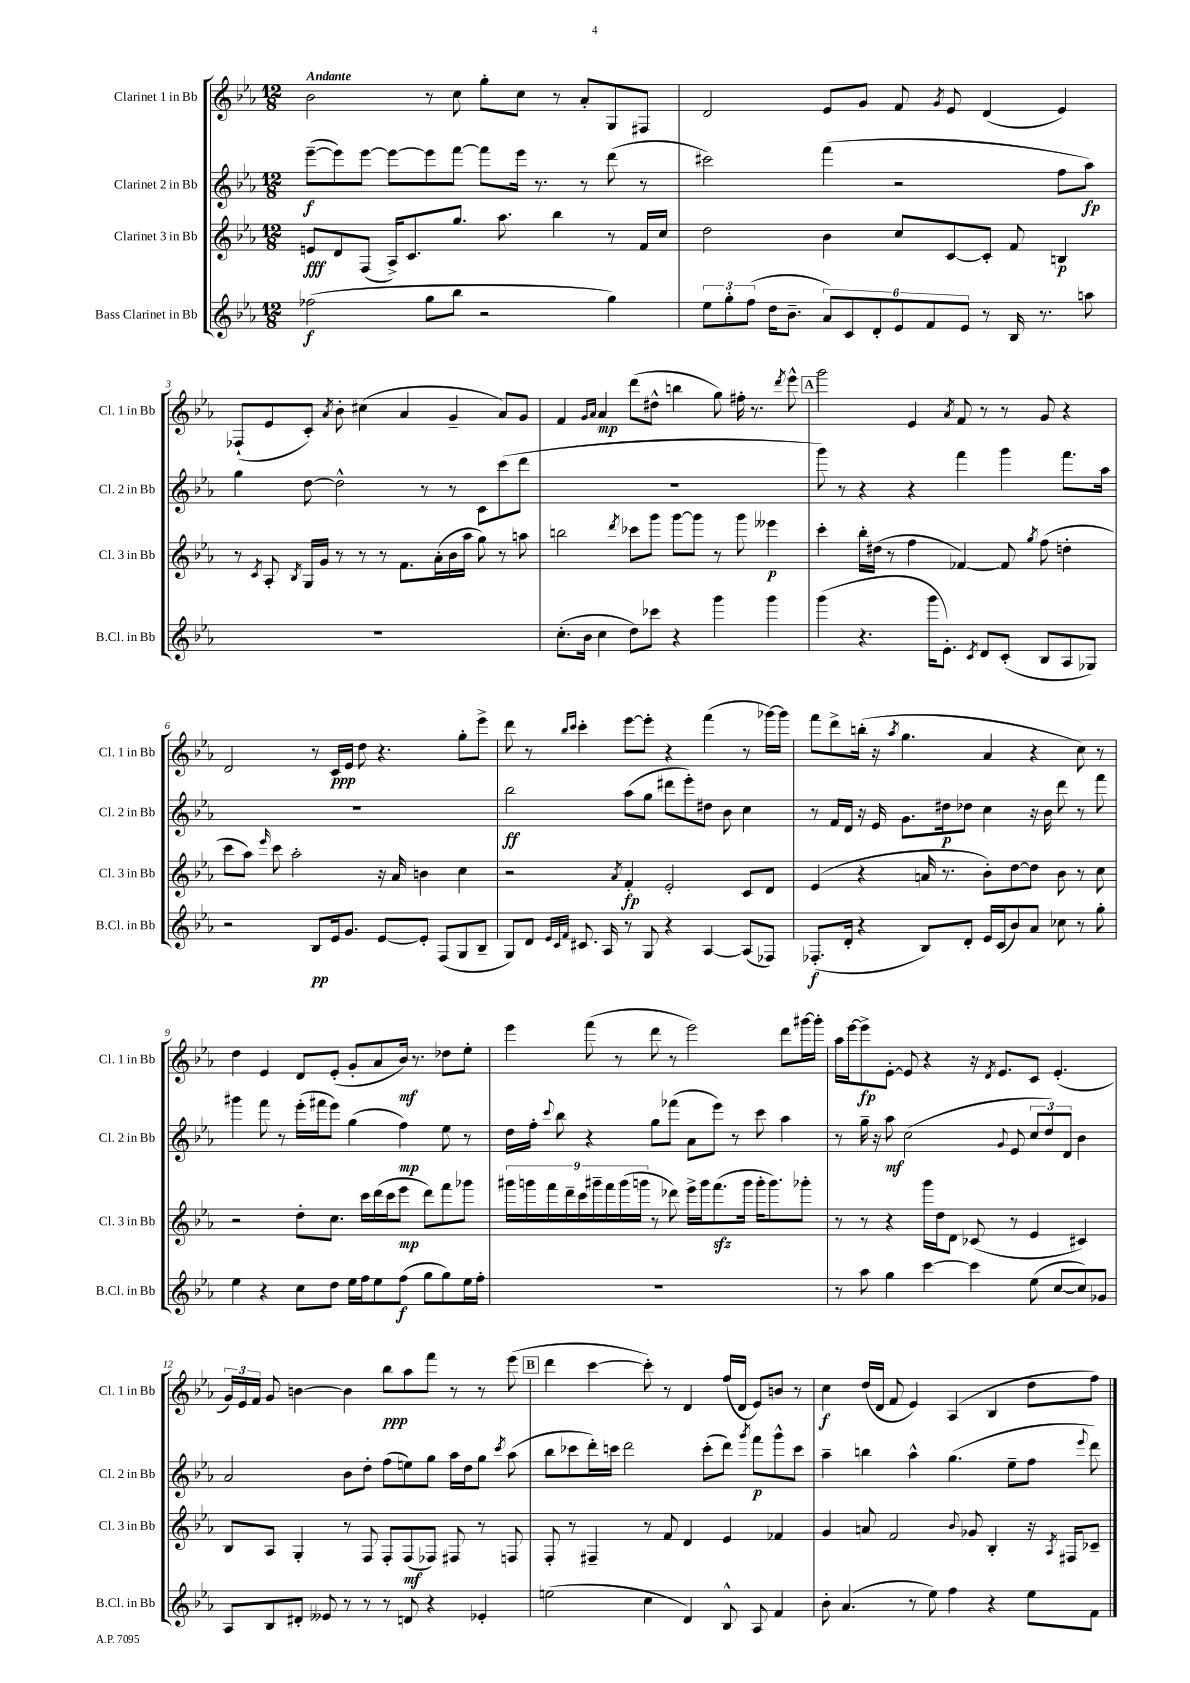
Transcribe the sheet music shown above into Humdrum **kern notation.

**kern	**dynam	**kern	**dynam	**kern	**dynam	**kern	**dynam
*part4	*part4	*part3	*part3	*part2	*part2	*part1	*part1
*staff4	*staff4	*staff3	*staff3	*staff2	*staff2	*staff1	*staff1
*I"Bass Clarinet in Bb	*	*I"Clarinet 3 in Bb	*	*I"Clarinet 2 in Bb	*	*I"Clarinet 1 in Bb	*
*I'B.Cl. in Bb	*	*I'Cl. 3 in Bb	*	*I'Cl. 2 in Bb	*	*I'Cl. 1 in Bb	*
*clefG2	*	*clefG2	*	*clefG2	*	*clefG2	*
*k[b-e-a-]	*	*k[b-e-a-]	*	*k[b-e-a-]	*	*k[b-e-a-]	*
*M12/8	*	*M12/8	*	*M12/8	*	*M12/8	*
=1	=1	=1	=1	=1	=1	=1	=1
!	!	!	!	!	!	!LO:TX:a:B:t=Andante	!
(2ff-X\	f	8en/L	fff	([8eee-~\L	f	2b-\	.
.	.	8d/	.	8eee-\])	.	.	.
.	.	(8F/J	.	[8eee-\J	.	.	.
.	.	16A-^/KL)	.	8eee-\L_	.	.	.
.	.	8.c/	.	.	.	.	.
8gg\L	.	.	.	8eee-\]	.	8r	.
8bb-\J	.	8.gg/J	.	[8fff\J	.	8cc\	.
2r	.	.	.	8fff\L]	.	8gg'\L	.
.	.	8.aa-\	.	.	.	.	.
.	.	.	.	16eee-\Jk	.	8cc\J	.
.	.	.	.	8.r	.	.	.
.	.	4bb-\	.	.	.	8r	.
.	.	.	.	8r	.	8a-'/L	.
4gg\)	.	8r	.	(8ddd\	.	8G/	.
.	.	16f/LL	.	8r	.	8F#X/J	.
.	.	16cc/JJ	.	.	.	.	.
=2	=2	=2	=2	=2	=2	=2	=2
12ee-\L	.	2dd\	.	2ccc#X\)	.	2d/	.
12gg'\	.	.	.	.	.	.	.
(12ff\J	.	.	.	.	.	.	.
16dd\KL	.	.	.	.	.	.	.
8.b-~\J	.	.	.	.	.	.	.
12a-/L)	.	4b-\	.	(4fff\	.	8e-/L	.
12c/	.	.	.	.	.	.	.
.	.	.	.	.	.	8g/J	.
12d'/	.	.	.	.	.	.	.
12e-/	.	8cc/L	.	2r	.	8f/	.
12f/	.	.	.	.	.	.	.
.	.	.	.	.	.	8qg/	.
.	.	[8c/	.	.	.	8e-/	.
12e-/J	.	.	.	.	.	.	.
8r	.	8c'/J]	.	.	.	(4d/	.
16B-/	.	8f/	.	.	.	.	.
8.r	.	.	.	.	.	.	.
.	.	4Bn/	p	8ff\L	.	4e-/)	.
8aan\	.	.	.	8aa-\J)	fp	.	.
!!LO:LB:g=z
=3	=3	=3	=3	=3	=3	=3	=3
1.r	.	8r	.	4gg\	.	(8F-X`/L	.
.	.	8qc/	.	.	.	.	.
.	.	8A-'/	.	.	.	8e-/	.
.	.	8qB-/	.	.	.	.	.
.	.	16G/LL	.	[8dd\	.	8c'/J)	.
.	.	16g/JJ	.	.	.	.	.
.	.	.	.	.	.	8qa-/	.
.	.	8r	.	2dd^^\]	.	8b-'\	.
.	.	8r	.	.	.	(4cc#X\	.
.	.	8r	.	.	.	.	.
.	.	8.f\L	.	.	.	4a-/	.
.	.	.	.	8r	.	.	.
.	.	(16a-'\L	.	.	.	.	.
.	.	16b-\	.	8r	.	4g~/	.
.	.	16aa-\JJ	.	.	.	.	.
.	.	8gg\)	.	8c\L	.	.	.
.	.	8r	.	(8ccc\	.	8a-/L)	.
.	.	8aan\	.	8ddd\J	.	8g/J	.
=4	=4	=4	=4	=4	=4	=4	=4
(8.cc'\L	.	2bbn\	.	1.r	.	4f/	.
16b-\Jk	.	.	.	.	.	.	.
.	.	.	.	.	.	16qqg/LL	.
.	.	.	.	.	.	16qqa-/JJ	.
4cc\	.	.	.	.	.	4a-/	mp
.	.	8qddd/	.	.	.	.	.
8dd\L)	.	8ccc-X\L	.	.	.	(8ddd\L	.
8ccc-X\J	.	8ggg\J	.	.	.	8dd#X^^\J	.
4r	.	[8ggg\L	.	.	.	4bbn\	.
.	.	8ggg\J]	.	.	.	.	.
4ggg\	.	8r	.	.	.	8gg\)	.
.	.	8ggg\	.	.	.	16ff#X'\	.
.	.	.	.	.	.	8.r	.
4ggg\	.	4eee--X\	p	.	.	.	.
.	.	.	.	.	.	8qddd/	.
.	.	.	.	.	.	8eee-^^\	.
!!LO:REH:place=s1:t=A
=5	=5	=5	=5	=5	=5	=5	=5
(4ggg\	.	4ccc'\	.	8ggg\)	.	2ggg\	.
.	.	.	.	8r	.	.	.
4.r	.	16bb-'\LL	.	4r	.	.	.
.	.	(16dd#X\JJ	.	.	.	.	.
.	.	8r	.	.	.	.	.
.	.	4ff\	.	4r	.	4e-/	.
16ggg\KL	.	.	.	.	.	.	.
8.e-'\J)	.	.	.	.	.	.	.
.	.	.	.	.	.	8qa-/	.
.	.	[4f-X/)	.	4fff\	.	8f/	.
8qc/	.	.	.	.	.	.	.
8d/L	.	.	.	.	.	8r	.
(8c'/J	.	8f-/]	.	4ggg\	.	8r	.
.	.	8qgg/	.	.	.	.	.
8B-/L	.	(8ff\	.	.	.	8g/	.
8A-/	.	4ddn'\	.	8.fff\L	.	4r	.
8G-X/J)	.	.	.	.	.	.	.
.	.	.	.	16aa-\Jk	.	.	.
!!LO:LB:g=z
=6	=6	=6	=6	=6	=6	=6	=6
2r	.	8ccc\L	.	1.r	.	2d/	.
.	.	8aa-\J)	.	.	.	.	.
.	.	16qqeee-/	.	.	.	.	.
.	.	8ccc\	.	.	.	.	.
.	.	2aa-'\	.	.	.	.	.
8B-/L	pp	.	.	.	.	8r	.
16e-/k	.	.	.	.	.	16c/LL	ppp
8.g/J	.	.	.	.	.	16e-/JJ	.
.	.	.	.	.	.	8dd\	.
[8e-/L	.	16r	.	.	.	4.r	.
.	.	16a-/	.	.	.	.	.
8e-'/J]	.	4bn\	.	.	.	.	.
(8F/L	.	.	.	.	.	.	.
8G/	.	4cc\	.	.	.	8gg'\L	.
8B-~/J	.	.	.	.	.	8eee-^\J	.
=7	=7	=7	=7	=7	=7	=7	=7
8G/L)	.	2r	.	2bb-\	ff	8ddd\	.
8d/J	.	.	.	.	.	8r	.
32qqe-/LLL	.	.	.	.	.	.	.
32qqc/	.	.	.	.	.	16qqbb-/LL	.
32qqf/JJJ	.	.	.	.	.	16qqccc/JJ	.
8.c#X/	.	.	.	.	.	4ccc'\	.
16A-/	.	.	.	.	.	.	.
.	.	8qa-/	.	.	.	.	.
8r	.	4f'/	fp	(8aa-\L	.	[8eee-\L	.
8G/	.	.	.	8gg\J	.	8eee-'\J]	.
4r	.	2e-'/	.	8ddd#X\L	.	4r	.
.	.	.	.	8eee-'\)	.	.	.
[4A-/	.	.	.	8dd#X\J	.	(4fff\	.
.	.	.	.	8b-\	.	.	.
(8A-/L]	.	8c/L	.	4cc\	.	8r	.
8F-X/J)	.	8d/J	.	.	.	[16ggg-X\LL)	.
.	.	.	.	.	.	16ggg-\JJ]	.
=8	=8	=8	=8	=8	=8	=8	=8
(8.F-X'/L	f	(4e-/	.	8r	.	8fff\L	.
.	.	.	.	16f/LL	.	8ddd^\	.
16d'/Jk	.	.	.	16d/JJ	.	.	.
4r	.	4r	.	16r	.	(16bbn'\Jk	.
.	.	.	.	16e-/	.	16r	.
.	.	.	.	.	.	8qaa-/	.
.	.	.	.	8.g\L	.	4.gg\	.
8B-/L)	.	16an/	.	.	.	.	.
.	.	8.r	.	16dd#X\k	p	.	.
8d'/J	.	.	.	8dd-X\J	.	.	.
16e-/LL	.	8b-'\L)	.	4cc\	.	4a-/	.
(16c/J	.	.	.	.	.	.	.
8b-/)	.	[8dd\	.	.	.	.	.
8a-/J	.	8dd\J]	.	16r	.	4r	.
.	.	.	.	16b-\	.	.	.
8cc-X\	.	8b-\	.	8ddd\	.	.	.
8r	.	8r	.	8r	.	8cc\)	.
8gg'\	.	8cc\	.	8fff\	.	8r	.
!!LO:LB:g=z
=9	=9	=9	=9	=9	=9	=9	=9
4ee-\	.	2r	.	4ggg#X\	.	4dd\	.
4r	.	.	.	8fff\	.	4e-/	.
.	.	.	.	8r	.	.	.
8cc\L	.	8dd'\L	.	(16eee-'\LL	.	8d/L	.
.	.	.	.	16fff#X\J	.	.	.
8dd\J	.	8.cc\J	.	8eee-\J)	.	(8e-'/J	.
16ee-\LL	.	.	.	(4gg\	.	8g'/L	.
16ff\J	.	16ccc\LL	.	.	.	.	.
8ee-\	.	(16ddd\	.	.	.	8a-/	.
.	.	16ccc\J	.	.	.	.	.
(8ff\J	f	8eee-\J	mp	4ff\)	mp	16b-/Jk)	mf
.	.	.	.	.	.	8.r	.
8gg\L	.	8ddd\L)	.	.	.	.	.
8gg\)	.	8fff\	.	8ee-\	.	8dd-X\L	.
16ee-\L	.	8ggg-X\J	.	8r	.	8ee-'\J	.
16ff'\JJ	.	.	.	.	.	.	.
=10	=10	=10	=10	=10	=10	=10	=10
1.r	.	18ggg#X\LL	.	16dd\LL	.	4eee-\	.
.	.	18gggn\	.	.	.	.	.
.	.	.	.	16ff'\JJ	.	.	.
.	.	18fff\	.	.	.	.	.
.	.	.	.	8qqccc/	.	.	.
.	.	.	.	8bb-\	.	.	.
.	.	18ddd~\	.	.	.	.	.
.	.	18ccc\	.	.	.	.	.
.	.	.	.	4r	.	(8fff\	.
.	.	18ggg#X~\	.	.	.	.	.
.	.	18fff\	.	.	.	.	.
.	.	.	.	.	.	8r	.
.	.	(18ggg#\	.	.	.	.	.
.	.	18gggn\JJ	.	.	.	.	.
.	.	8r	.	8gg\L	.	8ddd\	.
.	.	8ddd-X\)	.	(8fff-X\J	.	8r	.
.	.	16eee-^\LL	.	8a-\L	.	2eee-\)	.
.	.	16ggg\J	.	.	.	.	.
.	.	(8.fffzz\	.	8eee-\J)	.	.	.
.	.	.	.	8r	.	.	.
.	.	16ggg\Jk	.	.	.	.	.
.	.	16ggg'\KL	.	8ccc\	.	.	.
.	.	8.ggg\)	.	.	.	.	.
.	.	.	.	4aa-\	.	8ddd\L	.
.	.	8ggg-X'\J	.	.	.	[16ggg#X\L	.
.	.	.	.	.	.	16ggg#'\JJ]	.
=11	=11	=11	=11	=11	=11	=11	=11
8r	.	8r	.	8r	.	16aa-\LL	.
.	.	.	.	.	.	[16eee-\J	.
8aa-\	.	8r	.	16gg~\	.	8eee-^\]	fp
.	.	.	.	16r	.	.	.
4gg\	.	4r	.	8aa-\	mf	[8e-'\J	.
.	.	.	.	(2cc\	.	8e-/]	.
[4ccc\	.	16ggg\LL	.	.	.	4r	.
.	.	16dd\J	.	.	.	.	.
.	.	8d\J	.	.	.	.	.
4ccc\]	.	(8c-X/	.	.	.	16r	.
.	.	.	.	.	.	8qd/	.
.	.	.	.	.	.	8.e-/L	.
.	.	.	.	8qqg/	.	.	.
.	.	8r	.	8e-/	.	.	.
(8ee-\	.	4e-/	.	12cc/L	.	8c/J	.
.	.	.	.	12dd/)	.	.	.
[8cc/L	.	.	.	.	.	(4.e-'/	.
.	.	.	.	12d/J	.	.	.
8cc/])	.	4c#X/)	.	4b-\	.	.	.
8g-X/J	.	.	.	.	.	.	.
!!LO:LB:g=z
=12	=12	=12	=12	=12	=12	=12	=12
8A-/L	.	8B-/L	.	2a-/	.	24g/LL)	.
.	.	.	.	.	.	24e-/	.
.	.	.	.	.	.	24f/JJ	.
8B-/	.	8A-/J	.	.	.	8g/	.
8d#X'/J	.	4G'/	.	.	.	[4bn\	.
8e--X/	.	.	.	.	.	.	.
8r	.	8r	.	8b-\L	.	4b\]	.
8r	.	8F/	.	8dd'\J	.	.	.
8r	.	8F'/L	.	(8ff\L	.	8bb-\L	ppp
8dn/	.	(8F/	mf	8een\)	.	8aa-\	.
4r	.	8F-X/J)	.	8gg\J	.	8fff\J	.
.	.	8F#X/	.	16aa-\LL	.	8r	.
.	.	.	.	16dd\J	.	.	.
4e-X'/	.	8r	.	8gg\J	.	8r	.
.	.	.	.	8qccc/	.	.	.
.	.	8Fn/	.	(8aa-\	.	(8eee-\	.
!!LO:REH:place=s1:t=B
=13	=13	=13	=13	=13	=13	=13	=13
(2een\	.	8F'/	.	8bb-\L	.	4ddd\	.
.	.	8r	.	8ccc-X\	.	.	.
.	.	4F#X~/	.	16ddd'\L)	.	[4ccc\	.
.	.	.	.	16cccn\JJ	.	.	.
.	.	.	.	2ddd\	.	.	.
4cc\	.	8r	.	.	.	8ccc'\])	.
.	.	8f/	.	.	.	8r	.
4d/)	.	4d/	.	.	.	4d/	.
.	.	.	.	(8ccc'\L	.	.	.
8B-^^/	.	4e-/	.	8ddd\J)	.	(16ff/LL	.
.	.	.	.	.	.	16d/JJ	.
.	.	.	.	8qggg/	.	.	.
8A-/	.	.	.	8fff\L	p	8e-/L)	.
4f/	.	4f-X/	.	8ggg^^\	.	8bn/J	.
.	.	.	.	8ccc\J	.	8r	.
=14	=14	=14	=14	=14	=14	=14	=14
8b-'\	.	4g/	.	4aa-~\	.	4cc\	f
(4.a-/	.	.	.	.	.	.	.
.	.	8an/	.	4bbn\	.	(16dd/LL	.
.	.	.	.	.	.	16d/JJ	.
.	.	2f/	.	.	.	8f/	.
8r	.	.	.	4aa-^^\	.	4e-/)	.
8ee-\)	.	.	.	.	.	.	.
4ff\	.	.	.	(4.gg\	.	(4A-/	.
.	.	8qqb-/	.	.	.	.	.
.	.	8g-X/	.	.	.	.	.
4r	.	4B-'/	.	.	.	4B-/	.
.	.	.	.	8ee-~\L	.	.	.
8ee-\L	.	16r	.	8ff\J	.	8dd\L	.
.	.	8qA-/	.	.	.	.	.
.	.	16F#X/KL	.	.	.	.	.
.	.	.	.	8qqeee-/	.	.	.
8f\J	.	8c-X~/J	.	8ddd\)	.	8ff\J)	.
==	==	==	==	==	==	==	==
*-	*-	*-	*-	*-	*-	*-	*-
